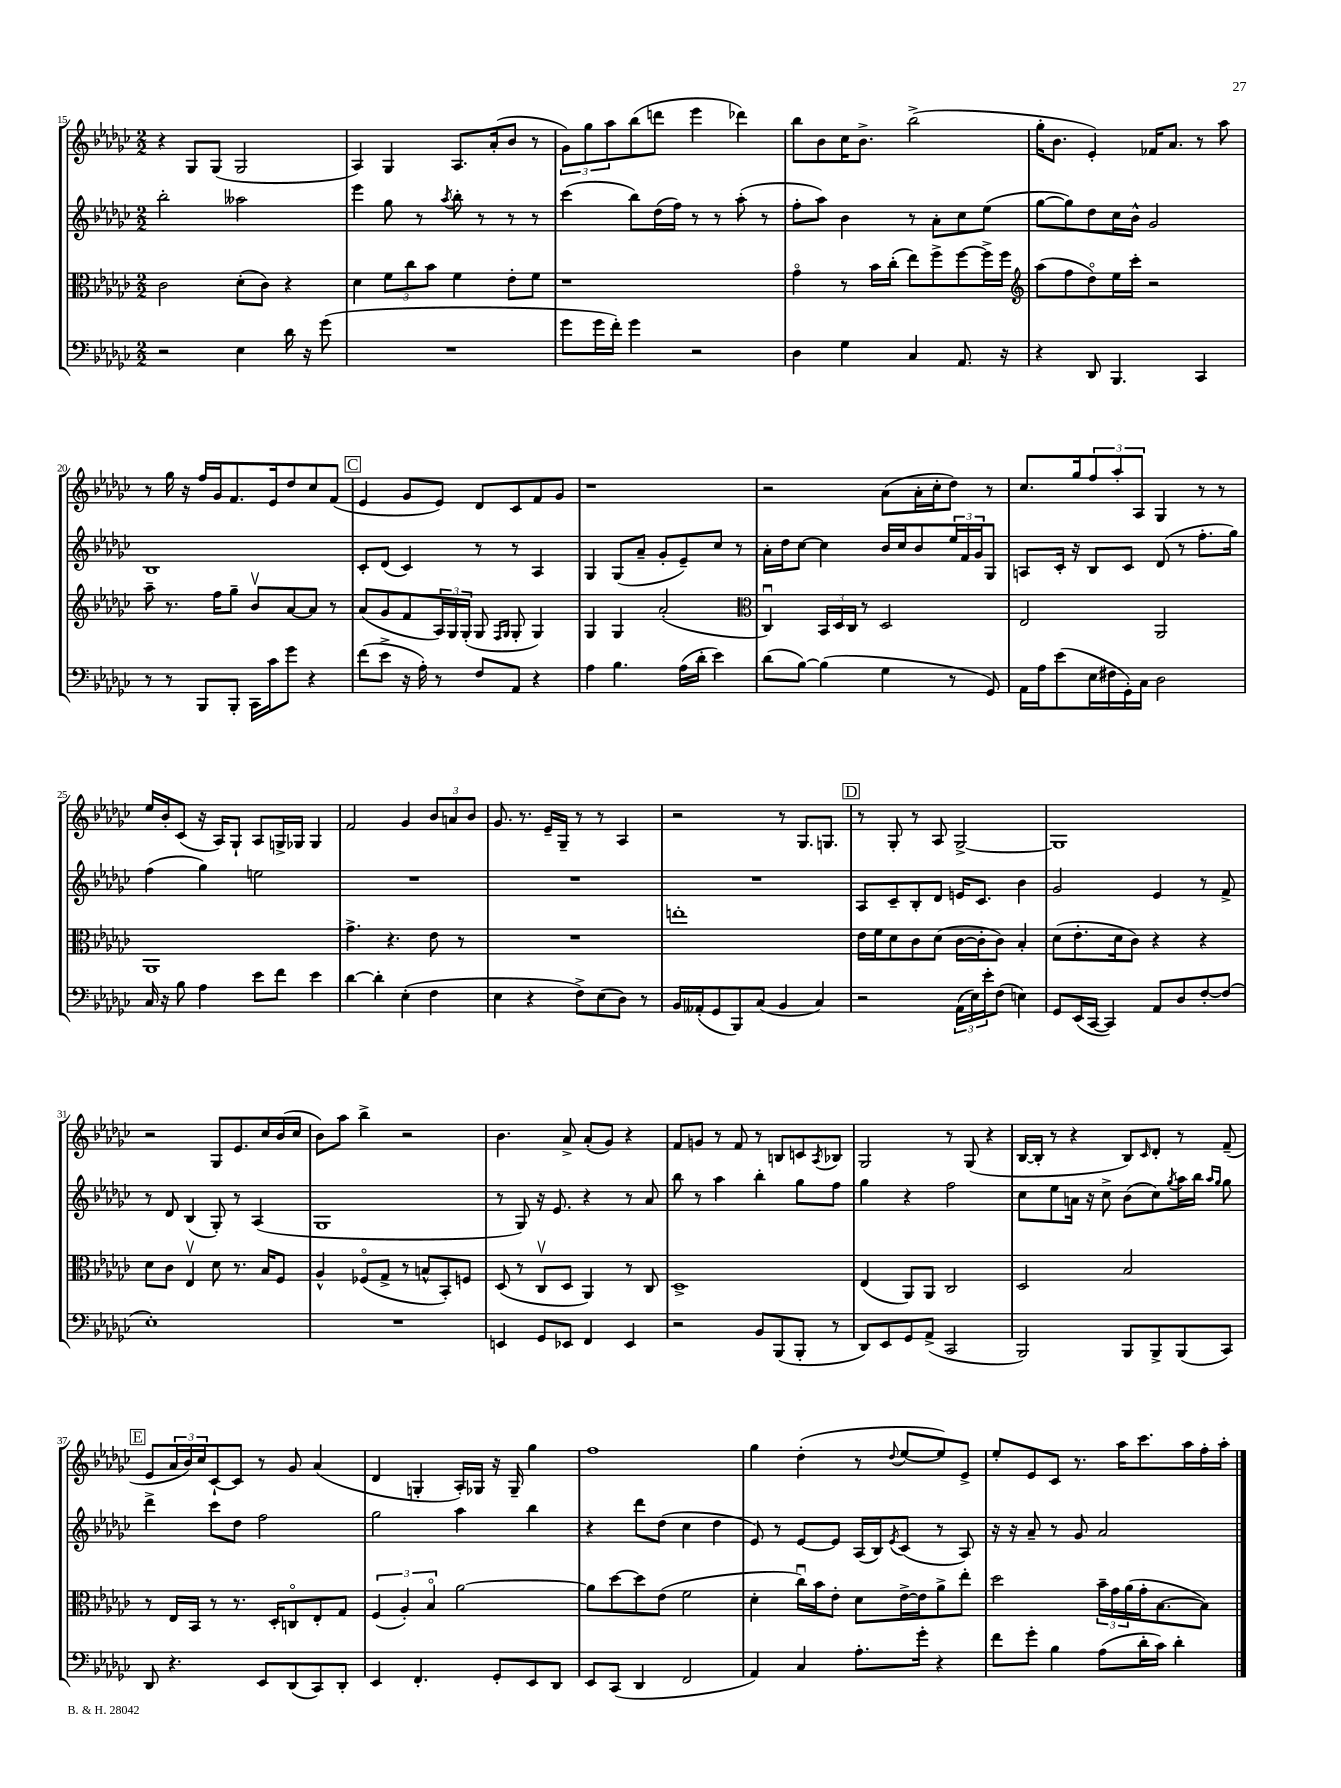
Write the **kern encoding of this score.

**kern	**kern	**kern	**kern
*staff4	*staff3	*staff2	*staff1
*clefF4	*clefC3	*clefG2	*clefG2
*k[b-e-a-d-g-c-]	*k[b-e-a-d-g-c-]	*k[b-e-a-d-g-c-]	*k[b-e-a-d-g-c-]
*M2/2	*M2/2	*M2/2	*M2/2
2r	2c-	2bb-'	4r
.	.	.	8G-
.	.	.	(8G-
4E-	(8d-'	2aa--	2G-
.	8c-)	.	.
16d-	4r	.	.
16r	.	.	.
(8g-	.	.	.
=	=	=	=
1r	4d-	4eee-	4A-)
.	12f	8gg-	4G-
.	12cc-	.	.
.	.	8r	.
.	12b-	.	.
.	.	8qaa-	.
.	4f	8bb-'	8.A-
.	.	8r	.
.	.	.	(16a-'
.	8e-'	8r	8b-
.	8f	8r	8r
=	=	=	=
8g-	1r	(4ccc-	12g-)
.	.	.	12gg-
16g-	.	.	.
.	.	.	12aa-
16f')	.	.	.
4g-	.	8bb-)	(8bb-
.	.	(16dd-	8ddd
.	.	16ff)	.
2r	.	8r	4eee-
.	.	8r	.
.	.	(8aa-'	4ddd-)
.	.	8r	.
=	=	=	=
4D-	4g-o	8ff'	8bb-
.	.	8aa-)	8b-
4G-	8r	4b-	16cc-
.	.	.	8.b-^
.	16b-	.	.
.	(16cc-'	.	.
4C-	8ee-)	8r	(2bb-^
.	8ff^	8a-'	.
8.AA-	[8ff	8cc-	.
.	16ff^]	(8ee-	.
16r	16ff	.	.
=	=	=	=
*	*clefG2	*	*
4r	(8aa-	[8gg-	16gg-'
.	.	.	8.b-
.	8ff	8gg-])	.
8DD-	8dd-o)	8dd-	4e-')
4.BBB-	16ee-	16cc-	.
.	16ccc-'	16b-^^	.
.	2r	2g-	16f-
.	.	.	8.a-
4CC-	.	.	8r
.	.	.	8aa-
=	=	=	=
8r	8aa-~	1B-	8r
8r	8.r	.	16gg-
.	.	.	16r
8BBB-	.	.	16ff
.	16ff	.	16g-
8BBB-'	8gg-~	.	8.f
16CC-	8b-v	.	.
16c-	.	.	16e-
8g-	[8a-	.	8dd-
4r	8a-]	.	8cc-
.	8r	.	(8f
=	=	=	=
(8f	(8a-	8c-'	4e-
8e-^	8g-	(8d-	.
16r	8f	4c-)	8g-
16A-')	.	.	.
8r	24A-)	.	8e-)
.	24G-	.	.
.	(24G-'	.	.
8F	8G-	8r	8d-
.	16qqF	.	.
.	16qqG-	.	.
8AA-	8G-'	8r	8c-
4r	4G-)	4A-	8f
.	.	.	8g-
=	=	=	=
4A-	4G-	4G-	1r
4.B-	4G-	(8G-	.
.	.	8a-~	.
.	(2a-'	8g-'	.
(16A-	.	8e-~)	.
16d-'	.	.	.
4e-)	.	8cc-	.
.	.	8r	.
=	=	=	=
*	*clefC3	*	*
(8d-	4C-u)	16a-'	2r
.	.	16dd-	.
[8B-)	.	[8cc-	.
(4B-]	24BB-	4cc-]	.
.	24D-	.	.
.	24C-	.	.
.	8r	.	.
4G-	2D-	16b-	(8a-
.	.	16cc-	.
.	.	8b-	16a-'
.	.	.	16cc-'
8r	.	24ee-	8dd-)
.	.	24f	.
.	.	24g-	.
8GG-)	.	8G-	8r
=	=	=	=
16AA-	2E-	8A	8.cc-
16A-	.	.	.
(8e-	.	16c-'	.
.	.	16r	16gg-
16E-	.	8B-	12ff
16F#	.	.	.
.	.	.	12aa-'
16GG-')	.	8c-	.
.	.	.	12A-
16C-	.	.	.
2D-	2AA-	(8d-	4G-
.	.	8r	.
.	.	8.ff'	8r
.	.	.	8r
.	.	16gg-)	.
=	=	=	=
16C-	1AA-	(4ff	16ee-
16r	.	.	16b-'
8B-	.	.	(8c-
4A-	.	4gg-)	16r
.	.	.	16A-)
.	.	.	8G-`
8e-	.	2ee	8A-
8f	.	.	16G^
.	.	.	16G-
4e-	.	.	4G-
=	=	=	=
[4d-	4.g-^	1r	2f
4d-']	.	.	.
.	4.r	.	.
(4E-'	.	.	4g-
4F	8e-	.	12b-
.	.	.	12a
.	8r	.	.
.	.	.	12b-
=	=	=	=
4E-	1r	1r	8.g-
.	.	.	8.r
4r	.	.	.
.	.	.	16e-~
.	.	.	16G-~
8F^)	.	.	8r
(8E-	.	.	8r
8D-)	.	.	4A-
8r	.	.	.
=	=	=	=
16BB-	1ee'	1r	2r
(16AA--'	.	.	.
8GG-	.	.	.
8BBB-)	.	.	.
(8C-	.	.	.
4BB-	.	.	8r
.	.	.	8.G-
4C-)	.	.	.
.	.	.	8.G
=	=	=	=
2r	16e-	8A-	8r
.	16f	.	.
.	8d-	8c-~	8G-'
.	8c-	8B-'	8r
.	(8d-	8d-	8A-
(24AA-	[16c-	16e	[2G-^
24E-)	.	.	.
.	16c-']	8.c-	.
24e-'	.	.	.
(8F	8c-)	.	.
4E)	4B-'	4b-	.
=	=	=	=
8GG-	(8d-	2g-	1G-]
(16EE-	8.e-'	.	.
[16CC-	.	.	.
4CC-])	.	.	.
.	16d-	.	.
.	8c-)	.	.
8AA-	4r	4e-	.
8D-	.	.	.
[8F'	4r	8r	.
(8F]	.	8f^	.
=	=	=	=
1E-')	8d-	8r	2r
.	8c-	8d-	.
.	4E-v	(4B-	.
.	8d-	8G-')	8G-
.	8.r	8r	8.e-
.	.	(4A-	.
.	16B-	.	16cc-
.	8F	.	(16b-
.	.	.	16cc-
=	=	=	=
1r	4A-^^	1G-	8b-)
.	.	.	8aa-
.	(8F-o	.	4bb-^
.	8G-^	.	.
.	8r	.	2r
.	8B^^	.	.
.	8BB-')	.	.
.	8F	.	.
=	=	=	=
4EE	(8D-	8r	4.b-
.	8r	8G-)	.
8GG-	8C-v	16r	.
.	.	8.e-	.
8EE-	8D-	.	8a-^
4FF	4AA-)	4r	(8a-'
.	.	.	8g-)
4EE-	8r	8r	4r
.	8C-	8a-	.
=	=	=	=
2r	1D-^	8bb-	8f
.	.	8r	8g
.	.	4aa-	8r
.	.	.	8f
8BB-	.	4bb-'	8r
(8BBB-	.	.	8B
8BBB-'	.	8gg-	8c
.	.	.	8qA-
8r	.	8ff	8B-
=	=	=	=
8DD-)	(4E-	4gg-	2G-
8EE-	.	.	.
8GG-	8AA-)	4r	.
(8AA-^	8AA-	.	.
2CC-	2C-	2ff	8r
.	.	.	(8G-
.	.	.	4r
=	=	=	=
2BBB-)	2D-	8cc-	[16B-
.	.	.	16B-']
.	.	8ee-	8r
.	.	16a	4r
.	.	16r	.
.	.	8cc-^	.
8BBB-	2B-	(8b-	8B-)
.	.	.	16qqc-
8BBB-^	.	8cc-)	8d-'
.	.	8qgg-	.
(8BBB-	.	16aa-	8r
.	.	16bb-	.
.	.	16qqaa-	.
.	.	16qqgg-	.
8CC-)	.	8gg-	(8f~
=	=	=	=
8DD-	8r	4ddd-^	8e-
4.r	16E-	.	24a-
.	.	.	24b-)
.	16BB-	.	.
.	.	.	24cc-
.	8r	8ccc-	[8c-`
.	8.r	8dd-	8c-]
8EE-	.	2ff	8r
.	16D-'	.	.
(8DD-	8Co	.	8g-
8CC-)	8E-'	.	(4a-
8DD-'	8G-	.	.
=	=	=	=
4EE-	(6F	2gg-	4d-
.	6A-')	.	.
4.FF'	.	.	4G'
.	6B-o	.	.
.	[2a-	4aa-	16A-')
.	.	.	16G-
8GG-'	.	.	16r
.	.	.	16G-~
8EE-	.	4bb-	4gg-
8DD-	.	.	.
=	=	=	=
8EE-	8a-]	4r	1ff
(8CC-	[8dd-	.	.
4DD-	8dd-]	8ddd-	.
.	(8e-	(8dd-	.
2FF	2f	4cc-	.
.	.	4dd-	.
=	=	=	=
4AA-)	4d-'	8e-)	4gg-
.	.	8r	.
4C-	16cc-u)	[8e-	(4dd-'
.	16b-	.	.
.	8e-'	8e-]	.
8.A-'	8d-	(16A-	8r
.	.	16B-)	.
.	.	8qe-	8qqdd-
.	[16e-^	(8c-	[8ee-
16g-'	16e-]	.	.
4r	8a-^	8r	8ee-])
.	8ee-'	8A-)	8e-^
=	=	=	=
8f	2dd-	16r	8ee-'
.	.	16r	.
8g-'	.	8a-~	8e-
4B-	.	8r	8c-
.	.	8g-	8.r
(8A-	24b-~	2a-	.
.	24g-	.	.
.	.	.	16aa-
.	(24a-	.	.
16d-'	16g-'	.	8.ccc-
16c-)	[8.B-	.	.
4d-'	.	.	.
.	.	.	16aa-
.	8B-])	.	16ff'
.	.	.	16aa-'
==	==	==	==
*-	*-	*-	*-
